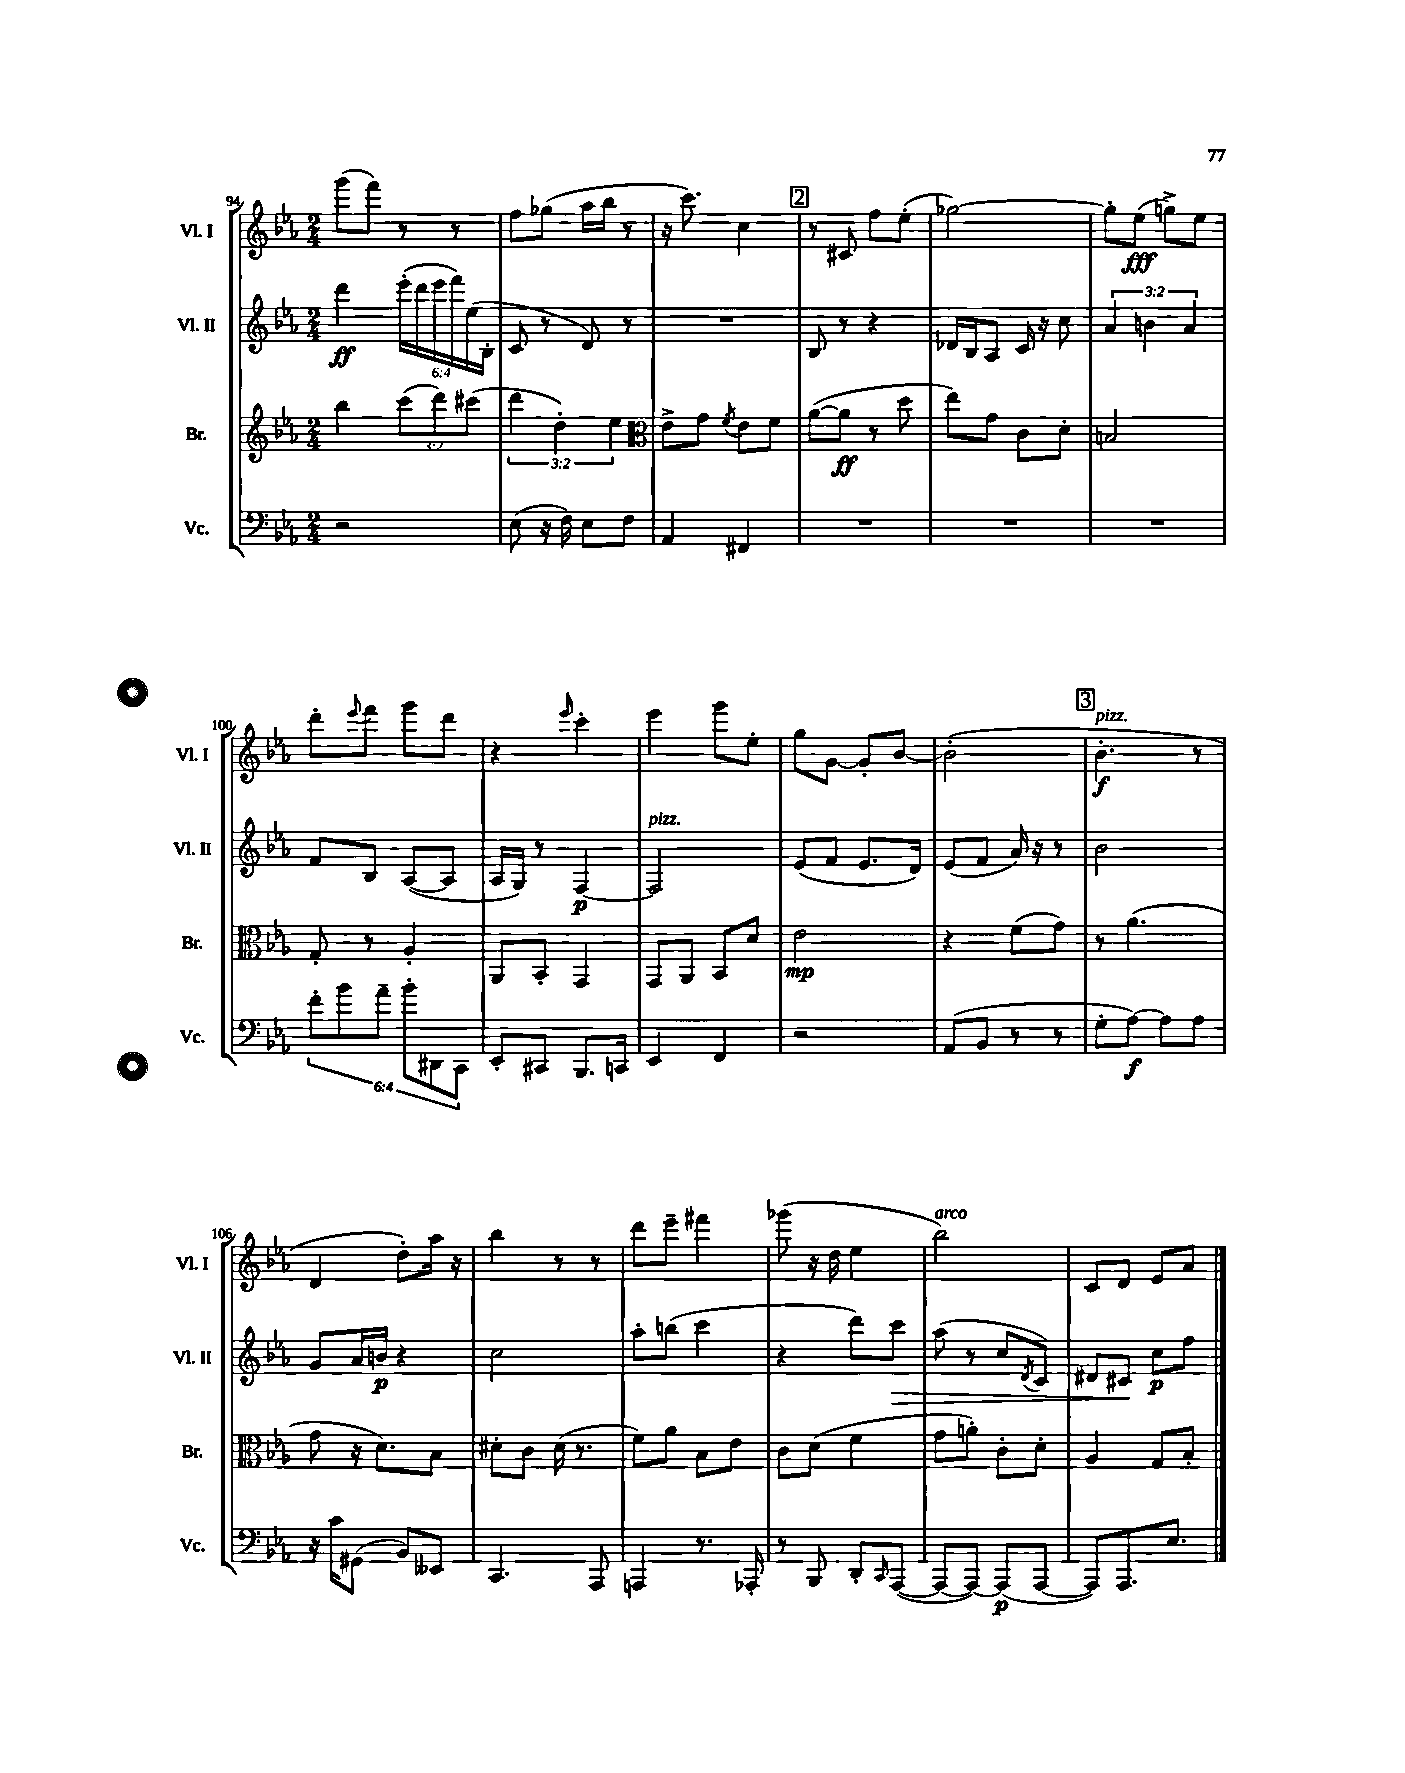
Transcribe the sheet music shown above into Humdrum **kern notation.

**kern	**kern	**kern	**kern
*staff4	*staff3	*staff2	*staff1
*clefF4	*clefG2	*clefG2	*clefG2
*k[b-e-a-]	*k[b-e-a-]	*k[b-e-a-]	*k[b-e-a-]
*M2/4	*M2/4	*M2/4	*M2/4
2r	4bb-	4ddd	(8ggg
.	.	.	8fff)
.	(12ccc	(24eee-'	8r
.	.	24ddd	.
.	12ddd)	24eee-	.
.	.	24fff)	8r
.	(12ccc#	(24ee-	.
.	.	24B-'	.
=	=	=	=
(8E-	6ddd	8c	8ff
16r	.	8r	(8gg-
.	6dd')	.	.
16F)	.	.	.
8E-	.	8d)	16aa-
.	.	.	16bb-
.	6ee-	.	.
8F	.	8r	8r
=	=	=	=
*	*clefC3	*	*
4AA-	8e-^	2r	16r
.	.	.	8.ccc)
.	8g	.	.
.	8qf	.	.
4FF#	8e-	.	4cc
.	8f	.	.
=	=	=	=
2r	([8a-	8B-	8r
.	8a-]	8r	8c#
.	8r	4r	8ff
.	8dd	.	(8ee-'
=	=	=	=
2r	8ee-)	16d-	[2gg-)
.	.	16B-	.
.	8g	8A-	.
.	8c	16c	.
.	.	16r	.
.	8d'	8cc	.
=	=	=	=
2r	2B	6a-	8gg-']
.	.	.	(8ee-
.	.	6b	.
.	.	.	8gg^)
.	.	6a-	.
.	.	.	8ee-
=	=	=	=
12f'	8G'	8f	8ddd'
12b-	.	.	.
.	.	.	8qqeee-
.	8r	8B-	8fff
12a-~	.	.	.
12b-'	4A-'	([8A-	8ggg
12DD#	.	.	.
.	.	8A-]	8ddd
12CC	.	.	.
=	=	=	=
8EE-'	8AA-	16A-	4r
.	.	16G)	.
8CC#	8BB-'	8r	.
.	.	.	16qqeee-
8.BBB-	4GG	[4F	4ccc'
16CC	.	.	.
=	=	=	=
4EE-	8GG	2F]	4eee-
.	8AA-	.	.
4FF	8BB-	.	8ggg
.	8d	.	8ee-'
=	=	=	=
2r	2e-	(8e-	8gg
.	.	8f	[8g
.	.	8.e-	8g']
.	.	.	[8b-
.	.	16d)	.
=	=	=	=
(8AA-	4r	(8e-	(2b-']
8BB-	.	8f	.
8r	(8f	16a-)	.
.	.	16r	.
8r	8g)	8r	.
=	=	=	=
8G'	8r	2b-	4.b-'
[8A-)	(4.a-	.	.
8A-]	.	.	.
8A-	.	.	8r
=	=	=	=
16r	8g	8g	4d
16c	.	.	.
(8GG#	16r	16a-	.
.	8.d)	16b	.
8BB-)	.	4r	8dd')
8EE--	8B-	.	16aa-
.	.	.	16r
=	=	=	=
4.CC	8d#'	2cc	4bb-
.	8c	.	.
.	(16d#	.	8r
.	8.r	.	.
8AAA-	.	.	8r
=	=	=	=
4AAA	8f)	8aa-'	8ddd
.	8a-	(8bb	8eee-~
8.r	8B-	4ccc	4fff#
.	8e-	.	.
16AAA-'	.	.	.
=	=	=	=
8r	8c	4r	(8ggg-
8BBB-	(8d	.	16r
.	.	.	16dd
8DD'	4f	8ddd)	4ee-
16qqCC	.	.	.
([8AAA-	.	8ccc	.
=	=	=	=
8AAA-_	8g	(8aa-	2bb-)
8AAA-_)	8a')	8r	.
(8AAA-]	8c'	8cc	.
.	.	8qd	.
[8AAA-	8d'	8c)	.
=	=	=	=
8AAA-])	4A-	8d#	8c
8.AAA-	.	8c#	8d
.	8G	8cc	8e-
8.E-	.	.	.
.	8B-'	8ff	8a-
==	==	==	==
*-	*-	*-	*-
